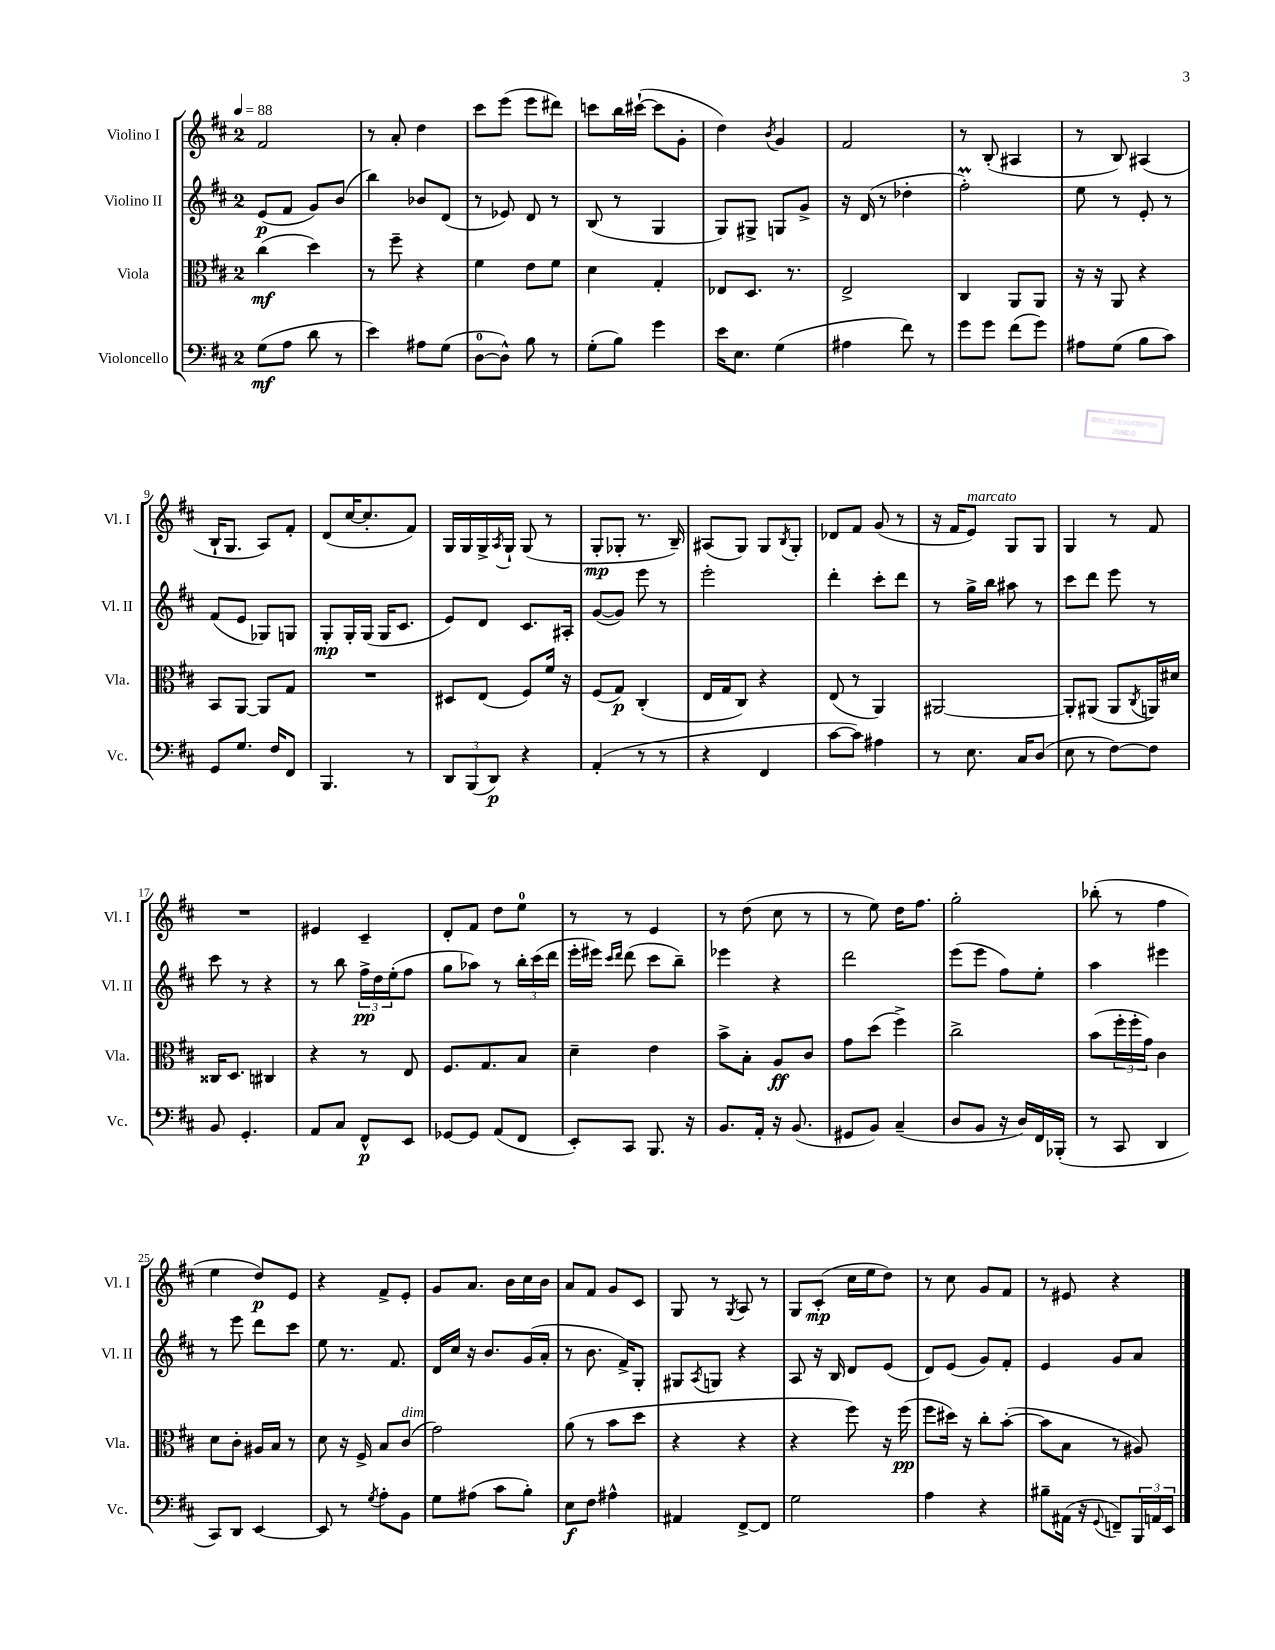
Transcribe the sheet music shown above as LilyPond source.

<<
\new StaffGroup <<
\new Staff = "s0" \with { instrumentName = "Violino I" shortInstrumentName = "Vl. I" } {
    \clef treble \key d \major \once \override Staff.TimeSignature.style = #'single-digit \time 2/4 \tempo 4 = 88
    fis'2 |
    r8 a'8-. d''4 |
    cis'''8 e'''8( e'''8 dis'''8) |
    c'''8 b''16 cis'''16~-!( cis'''8 g'8-. |
    d''4) \acciaccatura { b'8 } g'4 |
    fis'2 |
    r8 b8-.( ais4 |
    r8 b8) ais4( |
    b16-! g8. a8) fis'8-. |
    d'8( cis''16~ cis''8.-. fis'8) |
    g16 g16 g16-> \acciaccatura { a8 } g16-! g8( r8 |
    g8-.\mp ges8-. r8. b16--) |
    ais8( g8) g8 \acciaccatura { b8 } g8-. |
    des'8 fis'8 g'8( r8 |
    r16 fis'16 e'8^\markup { \italic "marcato" }) g8 g8 |
    g4 r8 fis'8 |
    R2 |
    eis'4 cis'4-- |
    d'8-. fis'8 d''8 e''8-0 |
    r8 r8 e'4 |
    r8 d''8( cis''8 r8 |
    r8 e''8) d''16 fis''8. |
    g''2-. |
    bes''8-.( r8 fis''4 |
    e''4 d''8\p) e'8 |
    r4 fis'8-> e'8-. |
    g'8 a'8. b'16 cis''16 b'16 |
    a'8 fis'8 g'8 cis'8 |
    g8 r8 \acciaccatura { g8 } a8 r8 |
    g8 cis'8-.\mp( cis''16 e''16 d''8) |
    r8 cis''8 g'8 fis'8 |
    r8 eis'8 r4 \bar "|." |
}
\new Staff = "s1" \with { instrumentName = "Violino II" shortInstrumentName = "Vl. II" } {
    \clef treble \key d \major \once \override Staff.TimeSignature.style = #'single-digit \time 2/4
    e'8\p( fis'8 g'8) b'8( |
    b''4) bes'8 d'8( |
    r8 ees'8) d'8 r8 |
    b8( r8 g4 |
    g8) gis8-> g8 g'8-> |
    r16 d'16( r8 des''4-. |
    fis''2-.\prall) |
    e''8 r8 e'8-. r8 |
    fis'8( e'8 ges8) g8 |
    g8-.\mp g16-. g16( g16 cis'8. |
    e'8) d'8 cis'8. ais16-. |
    g'8~( g'8) e'''8 r8 |
    e'''2-. |
    d'''4-. cis'''8-. d'''8 |
    r8 g''16-> b''16 ais''8 r8 |
    cis'''8 d'''8 e'''8 r8 |
    cis'''8 r8 r4 |
    r8 b''8 \tuplet 3/2 { fis''16->\pp d''16 e''16-.( } fis''8 |
    g''8 aes''8) r8 \tuplet 3/2 { b''16-. cis'''16( d'''16 } |
    e'''16-. eis'''16) \grace { cis'''16 d'''16 } d'''8( cis'''8 b''8--) |
    ees'''4 r4 |
    d'''2 |
    e'''8( e'''8 fis''8) e''8-. |
    a''4 eis'''4 |
    r8 e'''8 d'''8 cis'''8 |
    e''8 r8. fis'8. |
    d'16 cis''16 r16 b'8. g'16( a'16-. |
    r8 b'8. fis'16->) g8-. |
    gis8 \acciaccatura { a8 } g8 r4 |
    a8 r16 b16 d'8 e'8( |
    d'8) e'8( g'8) fis'8-. |
    e'4 g'8 a'8 \bar "|." |
}
\new Staff = "s2" \with { instrumentName = "Viola" shortInstrumentName = "Vla." } {
    \clef alto \key d \major \once \override Staff.TimeSignature.style = #'single-digit \time 2/4
    cis''4\mf( d''4) |
    r8 fis''8-- r4 |
    fis'4 e'8 fis'8 |
    d'4 g4-. |
    ees8 d8. r8. |
    e2-> |
    cis4 a,8 a,8 |
    r16 r16 a,8 r4 |
    b,8 a,8~ a,8 g8 |
    R2 |
    dis8 e8( fis8) fis'16 r16 |
    fis8( g8\p) cis4-.( |
    e16 g16 cis8) r4 |
    e8( r8 a,4) |
    ais,2~ |
    ais,8-. ais,8( ais,8 \acciaccatura { cis8 } a,16) dis'16 |
    cisis16 d8. cis4 |
    r4 r8 e8 |
    fis8. g8. b8 |
    d'4-- e'4 |
    b'8-> b8-. a8\ff cis'8 |
    g'8 d''8( fis''4->) |
    cis''2-> |
    b'8( \tuplet 3/2 { fis''16-. fis''16-. g'16) } cis'4 |
    d'8 cis'8-. ais16 b16 r8 |
    d'8 r16 fis16-> b8 cis'8^\markup { \italic "dim." }( |
    g'2) |
    a'8( r8 b'8 d''8 |
    r4 r4 |
    r4 fis''8) r16 fis''16\pp( |
    fis''8 dis''16) r16 cis''8-. b'8~-.( |
    b'8 b8 r8 ais8) \bar "|." |
}
\new Staff = "s3" \with { instrumentName = "Violoncello" shortInstrumentName = "Vc." } {
    \clef bass \key d \major \once \override Staff.TimeSignature.style = #'single-digit \time 2/4
    g8\mf( a8 d'8 r8 |
    e'4) ais8 g8( |
    d8-0~ d8-^) b8 r8 |
    g8-.( b8) g'4 |
    e'16 e8. g4( |
    ais4 fis'8) r8 |
    g'8 g'8 fis'8( g'8) |
    ais8 g8( b8 cis'8) |
    g,8 g8. fis16 fis,8 |
    b,,4. r8 |
    \tuplet 3/2 { d,8 b,,8( d,8\p) } r4 |
    a,4-.( r8 r8 |
    r4 fis,4 |
    cis'8~ cis'8) ais4 |
    r8 e8. cis16 d8( |
    e8 r8 fis8~) fis8 |
    b,8 g,4.-. |
    a,8 cis8 fis,8-^\p e,8 |
    ges,8~ ges,8 a,8( fis,8 |
    e,8-.) cis,8 b,,8. r16 |
    b,8. a,16-. r16 b,8.( |
    gis,8 b,8) cis4--( |
    d8 b,8 r16 d16) fis,16 bes,,16-.( |
    r8 cis,8 d,4 |
    cis,8) d,8 e,4~ |
    e,8 r8 \acciaccatura { g8 } a8-. b,8 |
    g8 ais8( cis'8 b8-.) |
    e8\f fis8 ais4-^ |
    ais,4 fis,8~-> fis,8 |
    g2 |
    a4 r4 |
    bis8-- ais,16( r16 \appoggiatura { g,8 } f,8--) \tuplet 3/2 { b,,16 a,16 e,16 } \bar "|." |
}
>>
>>
